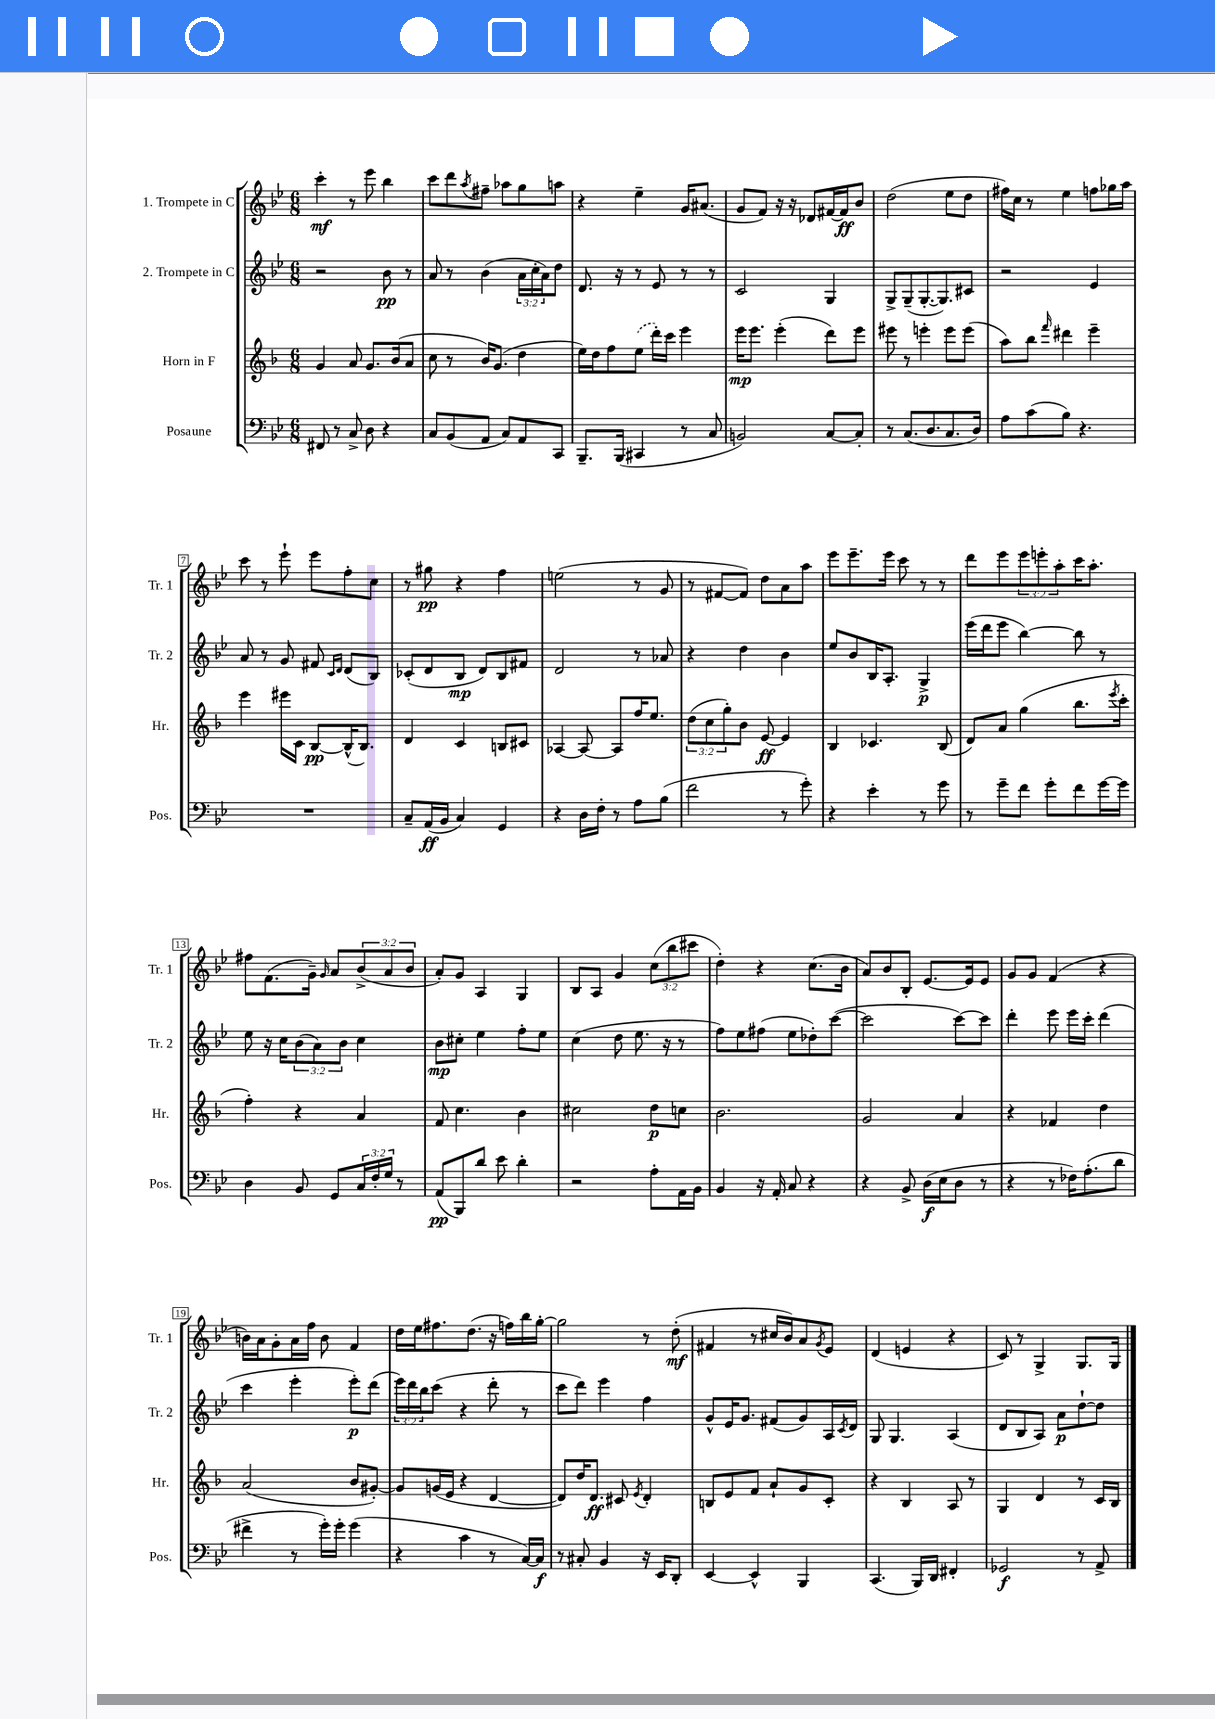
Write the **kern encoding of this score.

**kern	**kern	**kern	**kern
*staff4	*staff3	*staff2	*staff1
*clefF4	*clefG2	*clefG2	*clefG2
*k[b-e-]	*k[b-]	*k[b-e-]	*k[b-e-]
*M6/8	*M6/8	*M6/8	*M6/8
8FF#	4g	2r	4ccc'
8r	.	.	.
8C^	8a	.	8r
8D	8.g	.	8eee-
4r	.	8b-	4bb-
.	(16b-	.	.
.	8a	8r	.
=	=	=	=
8C	8cc	8a	8ccc
(8BB-	8r	8r	8ddd
.	.	.	8qaa
8AA	16b-)	(4b-	8ff#~
.	(8.g	.	.
8C)	.	.	8aa-
8AA	4dd	24a	8gg
.	.	24cc'	.
.	.	24a)	.
8CC	.	8dd	8aa
=	=	=	=
8.BBB-~	16ee)	8.d	4r
.	16dd	.	.
.	8ff	.	.
(16BBB-	.	16r	.
4CC#	(8ee	8r	4ee-~
.	16ddd')	8e-	.
.	16ccc	.	.
8r	4eee	8r	16g
.	.	.	(8.a#
8C	.	8r	.
=	=	=	=
2BB)	16eee	2c	8g
.	8.eee	.	.
.	.	.	8f)
.	(4eee'	.	16r
.	.	.	16r
.	.	.	8d-
[8C	8ddd)	4G	[16f#
.	.	.	16f#]
8C']	8eee	.	8b-
=	=	=	=
8r	8eee#	8G^	(2dd
(8.C	8r	(8G~	.
.	4eee'	[8.G'	.
8.D	.	.	.
.	.	8.G])	.
8.C	8eee	.	8ee-
.	(8eee	8c#	8dd
16D)	.	.	.
=	=	=	=
8A	8aa)	2r	16ff#)
.	.	.	16cc
(8c	8bb-	.	8r
.	16qqfff	.	.
8B-)	4ddd#	.	4ee-
4.r	.	.	.
.	4eee~	4e-	8ff
.	.	.	16gg-
.	.	.	16aa
=	=	=	=
2.r	4eee	8a	8ccc
.	.	8r	8r
.	16eee#	8g	8eee-`
.	16c	.	.
.	[8B-	8f#	8eee-
.	.	16qqc	.
.	.	16qqd	.
.	(16B-^^]	(8d	8ff'
.	8.B-)	.	.
.	.	8B-)	8cc
=	=	=	=
8C~	4d	(8c-'	8r
(16AA	.	8d	8gg#
16BB-	.	.	.
4C)	4c	8B-	4r
.	.	8d)	.
4GG	8B	8B-	4ff
.	8c#	8f#	.
=	=	=	=
4r	[4A-	2d	(2ee
16D	8A-_	.	.
16F'	.	.	.
8r	8A-]	.	.
8A	16ff	8r	8r
.	8.ee	.	.
(8B-	.	8a-	8g
=	=	=	=
2f	(12dd	4r	8r
.	12cc	.	.
.	.	.	[8f#
.	12gg')	.	.
.	8b-	4dd	8f#])
.	[8e	.	8dd
8r	4e]	4b-	8a
8g')	.	.	8aa
=	=	=	=
4r	4B-	8ee-	8eee-
.	.	8b-	8.eee-~
4e-'	4.c-	16B-	.
.	.	8.A'	16eee-
.	.	.	8ccc
8r	.	4G^	8r
8g	(8B-	.	8r
=	=	=	=
8r	8d)	(16eee-	8ddd
.	.	16ddd	.
8g~	8a	8eee-	8eee-
8f	(4gg	[4bb-)	12eee-
.	.	.	12eee'
8g'	.	.	.
.	.	.	12aa'
8f	8.bb-	8bb-]	16ccc
.	.	.	8.aa'
[16g	.	8r	.
.	8qeee	.	.
16g]	16ccc'	.	.
=	=	=	=
4D	4ff')	8ee-	8ff#
.	.	16r	(8.f
.	.	16cc	.
8BB-	4r	(12b-	.
.	.	.	16g~)
.	.	12a)	.
.	.	.	16qqg
8GG	.	.	8a
.	.	12b-	.
24C	4a	4cc	(12b-^
24F'	.	.	.
24G	.	.	12a
8r	.	.	.
.	.	.	12b-
=	=	=	=
(8AA	8f	8b-	8a')
8BBB-)	4.cc	8cc#'	8g
8d	.	4ee-	4A
8e-	.	.	.
4d'	4b-	8ff'	4G
.	.	8ee-	.
=	=	=	=
2r	2cc#	(4cc	8B-
.	.	.	8A
.	.	8dd	4g
.	.	8.ee-	.
8A'	8dd	.	(12cc
.	.	16r	.
.	.	.	12bb-
16AA	8cc	8r	.
.	.	.	12ccc#
16BB-	.	.	.
=	=	=	=
4BB-	2.b-	8ff)	4dd')
.	.	8ee-	.
16r	.	(8ff#	4r
16AA'	.	.	.
8C	.	8ee-	.
4r	.	8dd-')	(8.cc
.	.	([8ccc	.
.	.	.	16b-
=	=	=	=
4r	2g	2ccc]	8a)
.	.	.	8b-
8BB-^	.	.	8B-'
(16D	.	.	[8.e-
16E-	.	.	.
8D	4a	[8ccc)	.
.	.	.	16e-]
8r	.	8ccc]	8e-
=	=	=	=
4r	4r	4ddd'	8g
.	.	.	8g
8r	4f-	8eee-	(4f
16F-)	.	16eee-	.
(8.A'	.	16ccc'	.
.	4dd	(4ddd	4r
8d	.	.	.
=	=	=	=
4f#^	(2a	4ccc	16b)
.	.	.	16a
.	.	.	8g'
8r	.	4eee-'	16a
.	.	.	16ff
16g')	.	.	8b
16g'	.	.	.
(4g	8b-	8eee-')	4f
.	[8g#')	(8ddd	.
=	=	=	=
4r	8g#]	24eee-)	16dd
.	.	24ddd	.
.	.	.	16ee-
.	.	24bb-	.
.	(16g	(8ccc	8.ff#
.	16e	.	.
4c	4r	4r	.
.	.	.	(8.dd
8r	[4d	8ddd'	16r
.	.	.	16ff)
[16C)	.	8r	16bb-
16C]	.	.	[16gg'
=	=	=	=
8r	8d])	8ccc	2gg]
8C#'	16dd	8ddd)	.
.	8.d	.	.
4BB-	.	4eee-	.
.	8c#	.	.
.	8qe	.	.
16r	4d'	4ff	8r
16EE-	.	.	.
8DD'	.	.	(8dd'
=	=	=	=
[4EE-	8B	8g^^	4f#
.	8e	16e-	.
.	.	8.g	.
4EE-^^]	8f	.	8r
.	8a`	(8f#	16cc#
.	.	.	16b-)
4BBB-	8g	8g)	8a
.	.	.	8qg
.	8c'	16A	8e-
.	.	8qc	.
.	.	16d	.
=	=	=	=
(4.CC	4r	8G	(4d
.	.	4.G	.
.	4B-	.	4e
16BBB-)	.	.	.
16DD	.	.	.
4FF#'	8A	(4A	4r
.	8r	.	.
=	=	=	=
2GG-	4G	8d	8c)
.	.	8B-	8r
.	4d	8A)	4G^
.	.	8a	.
8r	8r	[8dd`	8.G
8AA^	16c	8dd]	.
.	16B-	.	16G
==	==	==	==
*-	*-	*-	*-
